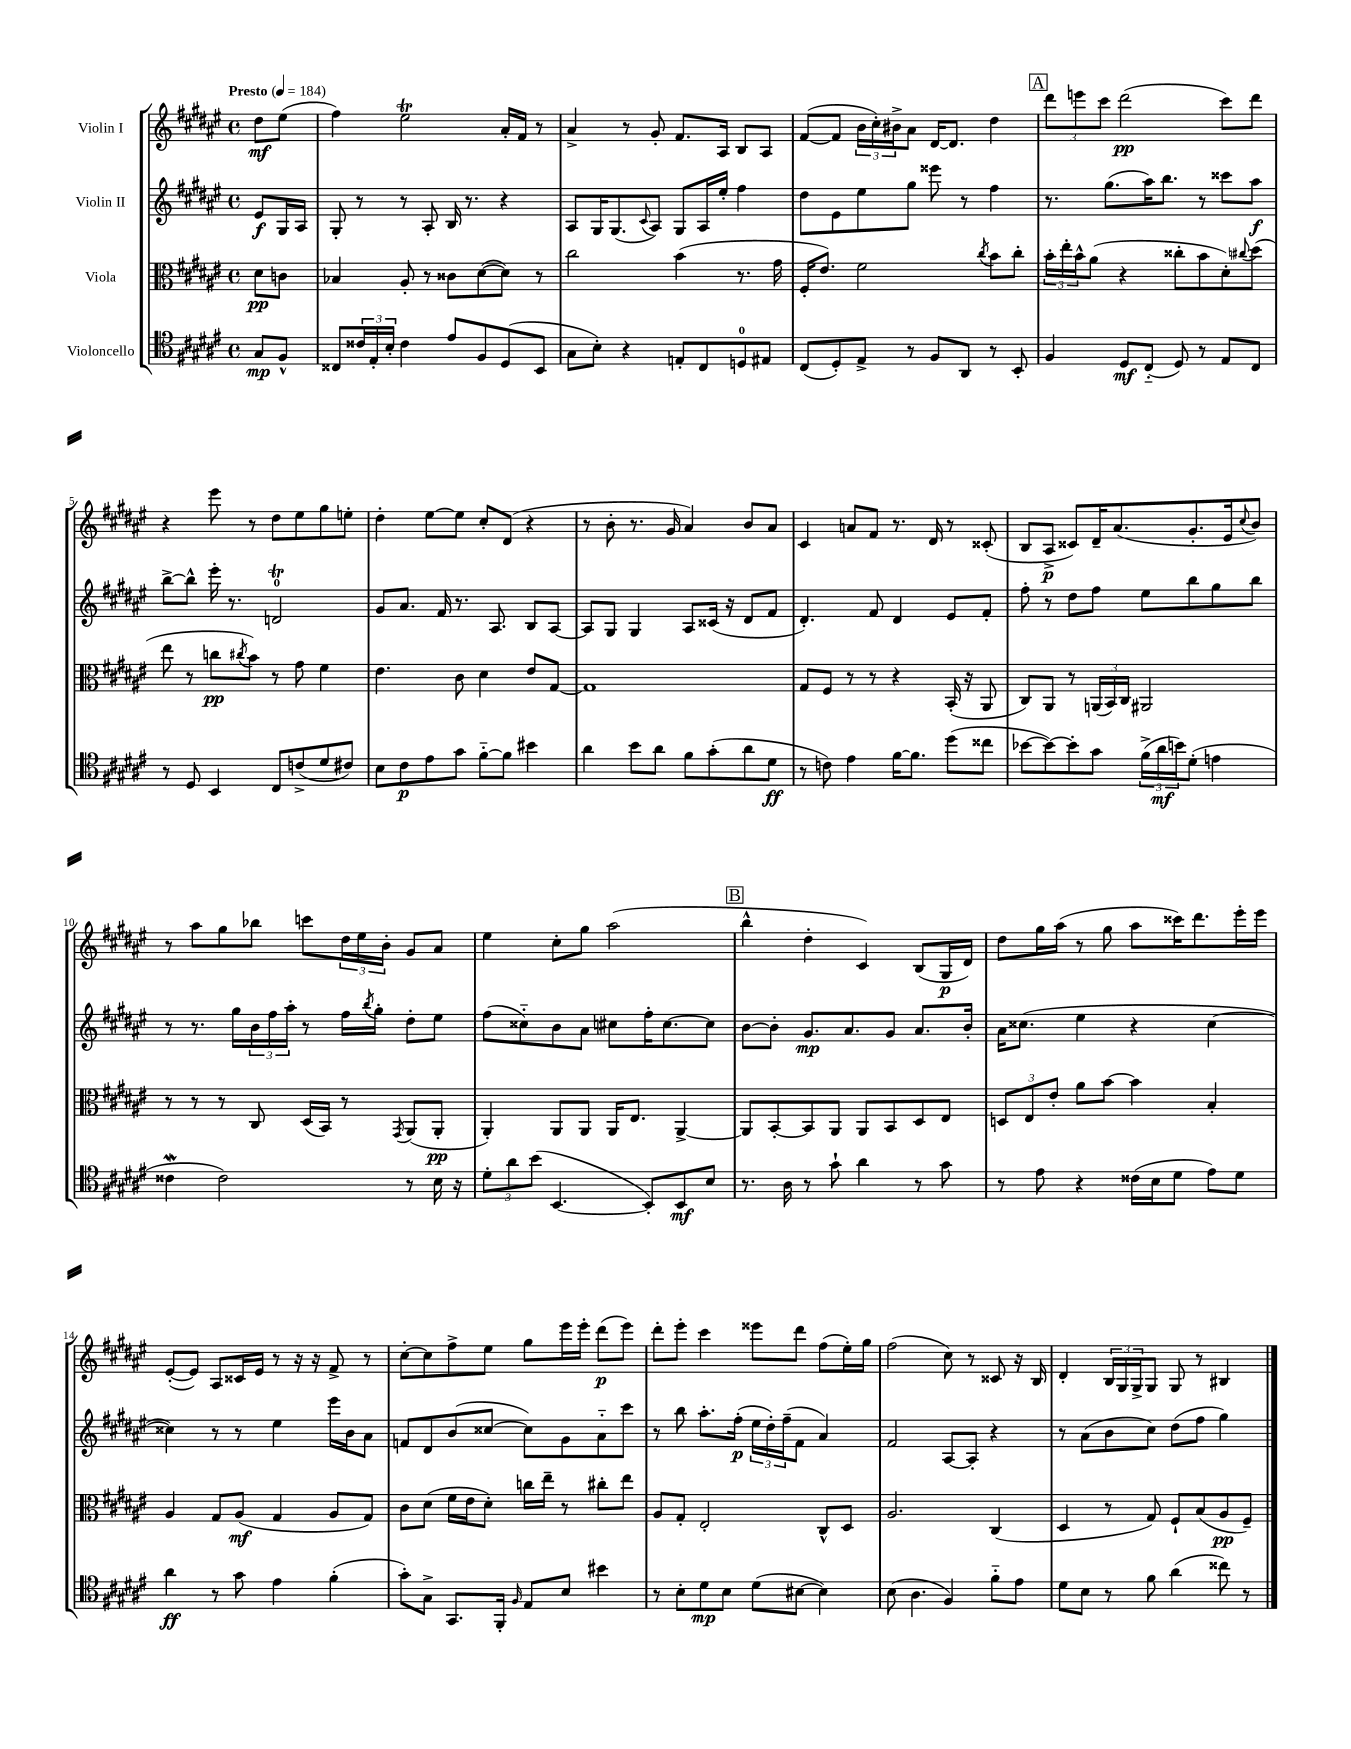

**kern	**dynam	**kern	**dynam	**kern	**dynam	**kern	**dynam
*part4	*part4	*part3	*part3	*part2	*part2	*part1	*part1
*staff4	*staff4	*staff3	*staff3	*staff2	*staff2	*staff1	*staff1
*I"Violoncello	*	*I"Viola	*	*I"Violin II	*	*I"Violin I	*
*clefC4	*	*clefC3	*	*clefG2	*	*clefG2	*
*k[f#c#g#d#a#e#]	*	*k[f#c#g#d#a#e#]	*	*k[f#c#g#d#a#e#]	*	*k[f#c#g#d#a#e#]	*
*M4/4	*	*M4/4	*	*M4/4	*	*M4/4	*
*met(c)	*	*met(c)	*	*met(c)	*	*met(c)	*
*MM184	*	*MM184	*	*MM184	*	*MM184	*
=	=	=	=	=	=	=	=
!	!	!	!	!	!	!LO:TX:a:B:t=Presto	!
8G#/L	mp	8d#\L	pp	8e#/L	f	8dd#\L	mf
8F#^^/J	.	8cn\J	.	16G#/L	.	(8ee#\J	.
.	.	.	.	16A#/JJ	.	.	.
=1	=1	=1	=1	=1	=1	=1	=1
8C##X/L	.	4B-X/	.	8G#'/	.	4ff#\)	.
24c##X/L	.	.	.	8r	.	.	.
24E#'/	.	.	.	.	.	.	.
24B'/JJ	.	.	.	.	.	.	.
4c##\	.	8A#'/	.	8r	.	2ee#t\	.
.	.	8r	.	8A#'/	.	.	.
8e#/L	.	8c##X\L	.	16B/	.	.	.
.	.	.	.	8.r	.	.	.
8F#/	.	([8d#\	.	.	.	.	.
(8D#/	.	8d#\J])	.	4r	.	16a#'/LL	.
.	.	.	.	.	.	16f#/JJ	.
8BB/J	.	8r	.	.	.	8r	.
=2	=2	=2	=2	=2	=2	=2	=2
8G#\L	.	2cc#\	.	8A#/L	.	4a#^/	.
8B'\J)	.	.	.	16G#/K	.	.	.
.	.	.	.	(8.G#/	.	.	.
4r	.	.	.	.	.	8r	.
.	.	.	.	8qqc#/	.	.	.
.	.	.	.	8A#/J)	.	8g#'/	.
8En'/L	.	(4b\	.	8G#/L	.	8.f#/L	.
8C#/	.	.	.	16A#/L	.	.	.
.	.	.	.	16ee#'/JJ	.	16A#/Jk	.
8Dn/	.	8.r	.	4ff#\	.	8B/L	.
8E#X/J	.	.	.	.	.	8A#/J	.
.	.	16g#\	.	.	.	.	.
=3	=3	=3	=3	=3	=3	=3	=3
(8C#/L	.	16F#'/KL	.	8dd#\L	.	([8f#/L	.
.	.	8.e#/J)	.	.	.	.	.
8D#'/)	.	.	.	8e#\	.	8f#/J]	.
8E#^/J	.	2f#\	.	8ee#\	.	24b\LL	.
.	.	.	.	.	.	24cc#'\)	.
.	.	.	.	.	.	24b#X^\J	.
8r	.	.	.	8gg#\J	.	8a#\J	.
8F#/L	.	.	.	8eee##X\	.	[16d#/KL	.
.	.	.	.	.	.	8.d#/J]	.
8AA#/J	.	.	.	8r	.	.	.
.	.	8qcc#/	.	.	.	.	.
8r	.	8b\L	.	4ff#\	.	4dd#\	.
8BB'/	.	8cc#'\J	.	.	.	.	.
!!LO:REH:place=s1:t=A
=4	=4	=4	=4	=4	=4	=4	=4
4F#/	.	24b'\LL	.	8.r	.	12ddd#\L	.
.	.	24ee#'\	.	.	.	.	.
.	.	24b^^\J	.	.	.	12eeen\	.
.	.	(8a#\J	.	.	.	.	.
.	.	.	.	.	.	12ccc#\J	.
.	.	.	.	(8.gg#\L	.	.	.
8D#/L	mf	4r	.	.	.	(2ddd#\	pp
(8C#/J	.	.	.	16aa#\K)	.	.	.
.	.	.	.	8.bb\J	.	.	.
8D#/)	.	8cc##X'\L	.	.	.	.	.
8r	.	8b\	.	8r	.	.	.
8E#/L	.	8d#'\)	.	8ccc##X\L	.	8ccc#\L)	.
.	.	8qqcc#X/	.	.	.	.	.
8C#/J	.	(8dd#\J	.	8aa#\J	f	8ddd#\J	.
!!LO:LB:g=z
=5	=5	=5	=5	=5	=5	=5	=5
8r	.	8ee#\	.	[8bb^\L	.	4r	.
8D#/	.	8r	.	8bb^^\J]	.	.	.
4BB/	.	8ccn\L	pp	16eee#'\	.	8eee#\	.
.	.	.	.	8.r	.	.	.
.	.	8qcc#X/	.	.	.	.	.
.	.	8b\J)	.	.	.	8r	.
8C#/L	.	8r	.	2dnT/	.	8dd#\L	.
(8cn^/	.	8g#\	.	.	.	8ee#\	.
8d#/	.	4f#\	.	.	.	8gg#\	.
8c#X/J)	.	.	.	.	.	8een'\J	.
=6	=6	=6	=6	=6	=6	=6	=6
8B\L	.	4.e#\	.	8g#/L	.	4dd#'\	.
8c#\	p	.	.	8.a#/J	.	.	.
8e#\	.	.	.	.	.	[8ee#\L	.
.	.	.	.	16f#/	.	.	.
8g#\J	.	8c#\	.	8.r	.	8ee#\J]	.
[8f#\L	.	4d#\	.	.	.	8cc#'/L	.
.	.	.	.	8.A#/	.	.	.
8f#\J]	.	.	.	.	.	(8d#/J	.
4b#X\	.	8e#/L	.	8B/L	.	4r	.
.	.	[8G#/J	.	[8A#/J	.	.	.
=7	=7	=7	=7	=7	=7	=7	=7
4a#\	.	1G#]	.	8A#/L]	.	8r	.
.	.	.	.	8G#/J	.	8b'\	.
8b\L	.	.	.	4G#/	.	8.r	.
8a#\J	.	.	.	.	.	.	.
.	.	.	.	.	.	16g#/	.
8f#\L	.	.	.	8A#/L	.	4a#/)	.
(8g#'\	.	.	.	(16c##X/Jk	.	.	.
.	.	.	.	16r	.	.	.
8a#\	.	.	.	8d#/L	.	8b/L	.
8d#\J	ff	.	.	8f#/J	.	8a#/J	.
=8	=8	=8	=8	=8	=8	=8	=8
8r	.	8G#/L	.	4.d#'/)	.	4c#/	.
8cn\)	.	8F#/J	.	.	.	.	.
4e#\	.	8r	.	.	.	8an/L	.
.	.	8r	.	8f#/	.	8f#/J	.
[16f#\KL	.	4r	.	4d#/	.	8.r	.
8.f#\J]	.	.	.	.	.	.	.
.	.	.	.	.	.	16d#/	.
(8dd#\L	.	(16BB'/	.	8e#/L	.	8r	.
.	.	16r	.	.	.	.	.
8cc##X\J	.	8AA#/	.	8f#'/J	.	(8c##X'/	.
=9	=9	=9	=9	=9	=9	=9	=9
[8b-X\L	.	8C#/L)	.	8ff#'\	.	8B/L	.
8b-\_)	.	8AA#/J	.	8r	.	8A#^/J	p
8b-'\]	.	8r	.	8dd#\L	.	8c##X/L)	.
8g#\J	.	(24AAn/LL	.	8ff#\J	.	16d#~/K	.
.	.	24BB/)	.	.	.	.	.
.	.	.	.	.	.	(8.a#/	.
.	.	24C#/JJ	.	.	.	.	.
(24f#^\LL	.	2AA#X/	.	8ee#\L	.	.	.
24a#\	mf	.	.	.	.	.	.
24bn\J)	.	.	.	.	.	.	.
(8d#'\J	.	.	.	8bb\	.	8.g#'/	.
4en\	.	.	.	8gg#\	.	.	.
.	.	.	.	.	.	16e#/k	.
.	.	.	.	.	.	8qqcc#/	.
.	.	.	.	8bb\J	.	8b/J)	.
!!LO:LB:g=z
=10	=10	=10	=10	=10	=10	=10	=10
4c##XW\	.	8r	.	8r	.	8r	.
.	.	8r	.	8.r	.	8aa#\L	.
2c##\)	.	8r	.	.	.	8gg#\	.
.	.	.	.	16gg#\LL	.	.	.
.	.	8C#/	.	24b\	.	8bb-X\J	.
.	.	.	.	24ff#\	.	.	.
.	.	.	.	24aa#'\JJ	.	.	.
.	.	(16D#/LL	.	8r	.	8cccn\L	.
.	.	16BB/JJ)	.	.	.	.	.
.	.	8r	.	16ff#\LL	.	24dd#\L	.
.	.	.	.	.	.	24ee#\	.
.	.	.	.	8qbb/	.	.	.
.	.	.	.	16gg#'\JJ	.	.	.
.	.	.	.	.	.	24b'\JJ	.
.	.	8qGG#/	.	.	.	.	.
8r	.	(8AA#/L	.	8dd#'\L	.	8g#/L	.
16B\	.	8AA#'/J	pp	8ee#\J	.	8a#/J	.
16r	.	.	.	.	.	.	.
=11	=11	=11	=11	=11	=11	=11	=11
12d#'\L	.	4AA#'/)	.	(8ff#\L	.	4ee#\	.
12a#\	.	.	.	.	.	.	.
.	.	.	.	8cc##X\)	.	.	.
(12b\J	.	.	.	.	.	.	.
[4.BB/	.	8AA#/L	.	8b\	.	8cc#'\L	.
.	.	8AA#/J	.	8a#\J	.	8gg#\J	.
.	.	16AA#/KL	.	8cc#X\L	.	(2aa#\	.
.	.	8.E#/J	.	.	.	.	.
8BB'/L])	.	.	.	16ff#'\K	.	.	.
.	.	.	.	[8.cc#\	.	.	.
8BB/	mf	[4AA#^/	.	.	.	.	.
8B/J	.	.	.	8cc#\J]	.	.	.
!!LO:REH:place=s1:t=B
=12	=12	=12	=12	=12	=12	=12	=12
8.r	.	8AA#/L]	.	[8b\L	.	4bb^^\	.
.	.	[8BB'/	.	8b'\J]	.	.	.
16A#\	.	.	.	.	.	.	.
8r	.	8BB/]	.	8.g#/L	mp	4dd#'\	.
8g#`\	.	8AA#/J	.	.	.	.	.
.	.	.	.	8.a#/	.	.	.
4a#\	.	8AA#/L	.	.	.	4c#/)	.
.	.	8BB/	.	8g#/J	.	.	.
8r	.	8D#/	.	8.a#/L	.	(8B/L	.
8g#\	.	8E#/J	.	.	.	16G#/L	p
.	.	.	.	16b'/Jk	.	16d#/JJ)	.
=13	=13	=13	=13	=13	=13	=13	=13
8r	.	12Dn/L	.	16a#\KL	.	8dd#\L	.
.	.	.	.	(8.cc##X\J	.	.	.
.	.	12E#/	.	.	.	.	.
8e#\	.	.	.	.	.	16gg#\L	.
.	.	12e#'/J	.	.	.	.	.
.	.	.	.	.	.	(16aa#\JJ	.
4r	.	8a#\L	.	4ee#\	.	8r	.
.	.	[8b\J	.	.	.	8gg#\	.
(16c##X\LL	.	4b\]	.	4r	.	8aa#\L	.
16B\J	.	.	.	.	.	.	.
8d#\J	.	.	.	.	.	16ccc##X\K)	.
.	.	.	.	.	.	8.ddd#\	.
8e#\L)	.	4B'/	.	[4cc##\	.	.	.
8d#\J	.	.	.	.	.	16eee#'\L	.
.	.	.	.	.	.	16eee#\JJ	.
!!LO:LB:g=z
=14	=14	=14	=14	=14	=14	=14	=14
4a#\	ff	4A#/	.	4cc##X\])	.	([8e#'/L	.
.	.	.	.	.	.	8e#/J])	.
8r	.	8G#/L	.	8r	.	8A#/L	.
8g#\	.	(8A#/J	mf	8r	.	16c##X/L	.
.	.	.	.	.	.	16e#/JJ	.
4e#\	.	4G#/	.	4ee#\	.	8r	.
.	.	.	.	.	.	16r	.
.	.	.	.	.	.	16r	.
(4f#'\	.	8A#/L	.	16eee#\LL	.	8f#^/	.
.	.	.	.	16b\J	.	.	.
.	.	8G#/J)	.	8a#\J	.	8r	.
=15	=15	=15	=15	=15	=15	=15	=15
8g#'\L)	.	8c#\L	.	8fn/L	.	[8cc#'\L	.
8G#^\J	.	(8d#\J	.	8d#/	.	8cc#\]	.
8.GG#/L	.	16f#\LL	.	(8b/	.	8ff#^\	.
.	.	16e#\J	.	.	.	.	.
.	.	8d#'\J)	.	[8cc##X/J	.	8ee#\J	.
16FF#'/Jk	.	.	.	.	.	.	.
16qqF#/	.	.	.	.	.	.	.
8E#/L	.	16ccn\LL	.	8cc##\L])	.	8gg#\L	.
.	.	16ee#~\JJ	.	.	.	.	.
8B/J	.	8r	.	8g#\	.	16eee#\L	.
.	.	.	.	.	.	16eee#'\JJ	.
4b#X\	.	8cc#X'\L	.	8a#\	.	(8ddd#\L	p
.	.	8ee#\J	.	8ccc#\J	.	8eee#\J)	.
=16	=16	=16	=16	=16	=16	=16	=16
8r	.	8A#/L	.	8r	.	8ddd#'\L	.
8B'\L	.	8G#'/J	.	8bb\	.	8eee#'\J	.
8d#\	mp	2E#'/	.	8.aa#'\L	.	4ccc#\	.
8B\J	.	.	.	.	.	.	.
.	.	.	.	(16ff#'\Jk	p	.	.
(8d#\L	.	.	.	24ee#\LL	.	8eee##X\L	.
.	.	.	.	24dd#'\)	.	.	.
.	.	.	.	(24ff#~\J	.	.	.
[8B#X\J	.	.	.	8f#\J	.	8ddd#\J	.
4B#\])	.	8C#^^/L	.	4a#/)	.	(8ff#\L	.
.	.	8D#/J	.	.	.	16ee#'\L)	.
.	.	.	.	.	.	16gg#\JJ	.
=17	=17	=17	=17	=17	=17	=17	=17
(8B\	.	2.A#/	.	2f#/	.	(2ff#\	.
4.A#\	.	.	.	.	.	.	.
4F#/)	.	.	.	[8A#/L	.	8cc#\)	.
.	.	.	.	8A#'/J]	.	8r	.
8f#\L	.	(4C#/	.	4r	.	8c##X/	.
8e#\J	.	.	.	.	.	16r	.
.	.	.	.	.	.	16B/	.
=18	=18	=18	=18	=18	=18	=18	=18
8d#\L	.	4D#/	.	8r	.	4d#'/	.
8B\J	.	.	.	(8a#\L	.	.	.
8r	.	8r	.	8b\	.	24B/LL	.
.	.	.	.	.	.	24G#/	.
.	.	.	.	.	.	24G#^/J	.
8f#\	.	8G#/)	.	8cc#\J)	.	8G#/J	.
(4a#\	.	8F#`/L	.	(8dd#\L	.	8G#/	.
.	.	(8B/	.	8ff#\J	.	8r	.
8cc##X\)	.	8A#/	pp	4gg#\)	.	4B#X/	.
8r	.	8F#~/J)	.	.	.	.	.
==	==	==	==	==	==	==	==
*-	*-	*-	*-	*-	*-	*-	*-
